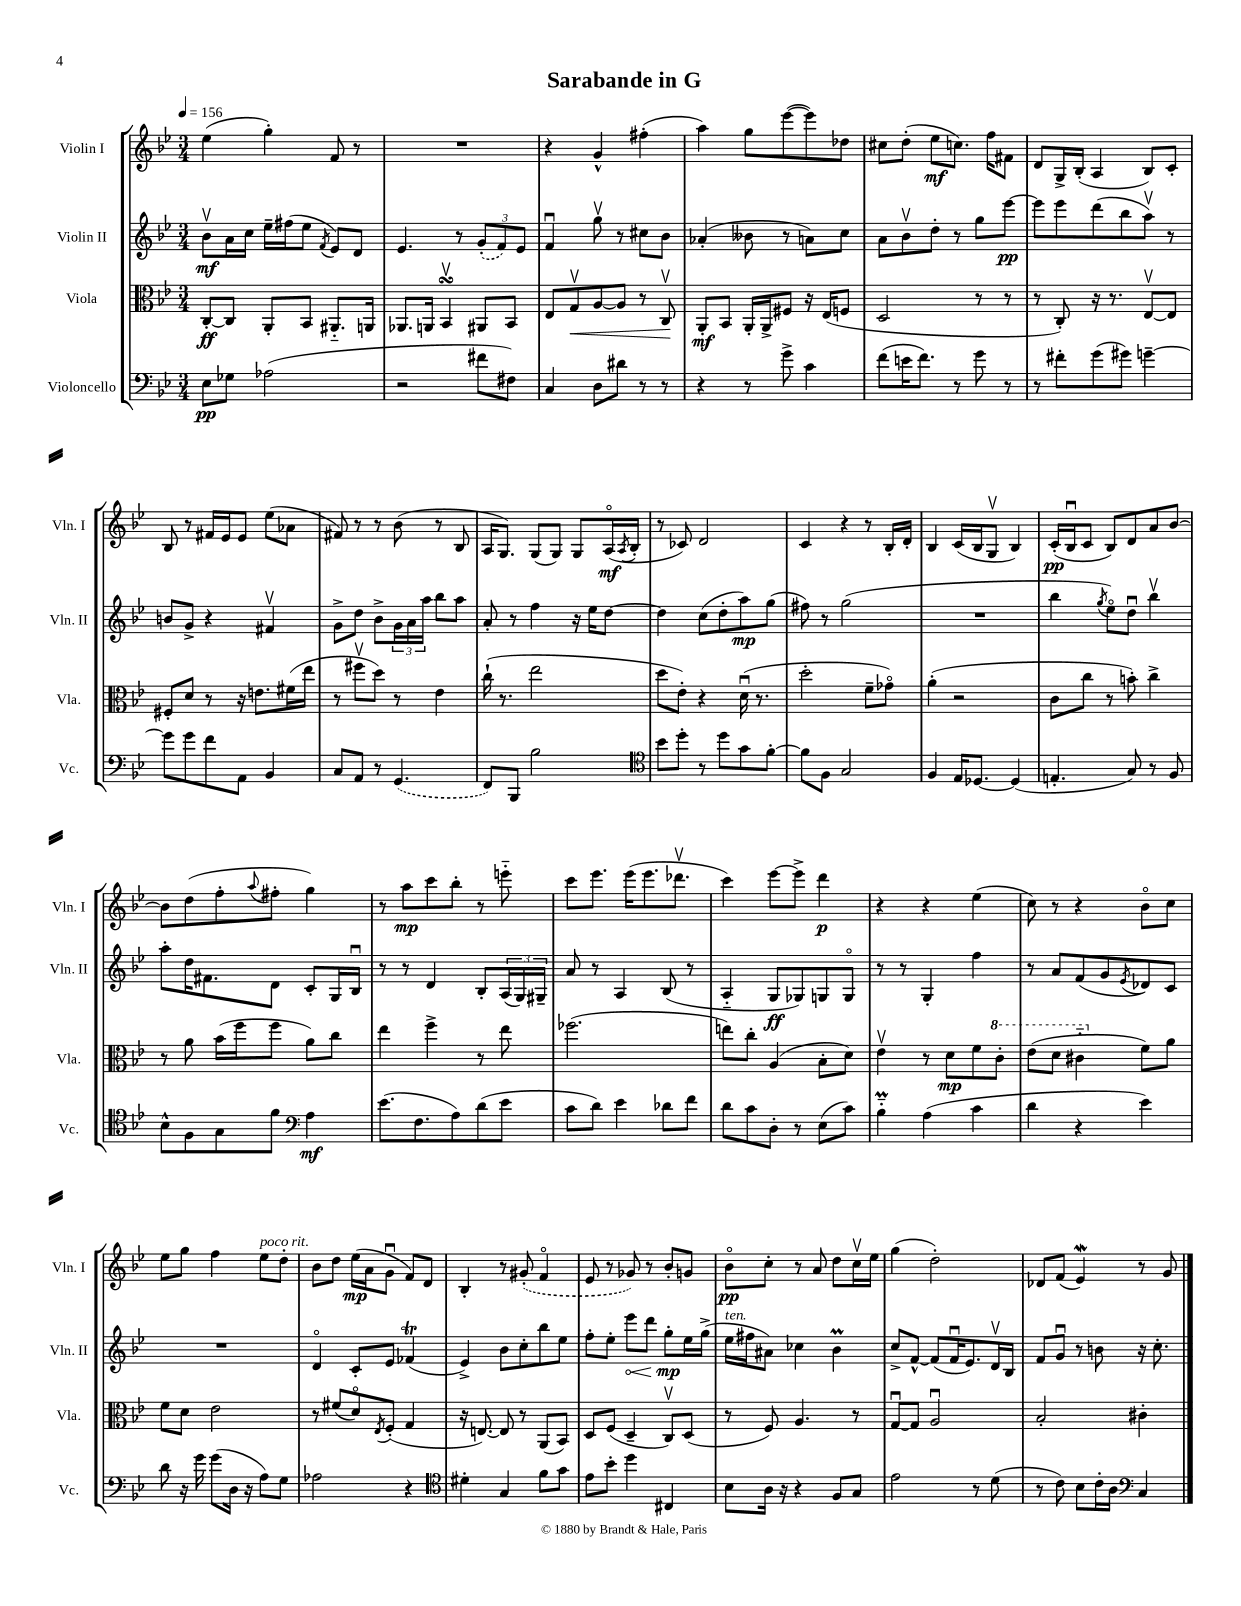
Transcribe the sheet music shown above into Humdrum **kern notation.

**kern	**dynam	**kern	**dynam	**kern	**dynam	**kern	**dynam
*part4	*part4	*part3	*part3	*part2	*part2	*part1	*part1
*staff4	*staff4	*staff3	*staff3	*staff2	*staff2	*staff1	*staff1
*I"Violoncello	*	*I"Viola	*	*I"Violin II	*	*I"Violin I	*
*I'Vc.	*	*I'Vla.	*	*I'Vln. II	*	*I'Vln. I	*
*clefF4	*	*clefC3	*	*clefG2	*	*clefG2	*
*k[b-e-]	*	*k[b-e-]	*	*k[b-e-]	*	*k[b-e-]	*
*M3/4	*	*M3/4	*	*M3/4	*	*M3/4	*
*MM156	*	*MM156	*	*MM156	*	*MM156	*
=1	=1	=1	=1	=1	=1	=1	=1
8E-\L	pp	[8C'/L	ff	8b-v\L	mf	(4ee-\	.
8G-X\J	.	8C/J]	.	16a\L	.	.	.
.	.	.	.	16cc\JJ	.	.	.
(2A-X\	.	8AA'/L	.	16ee-~\LL	.	4gg'\)	.
.	.	.	.	(16ff#X\J	.	.	.
.	.	8BB-/J	.	8ee-\J	.	.	.
.	.	.	.	8qf/	.	.	.
.	.	8.AA#X/L	.	8e-/L)	.	8f/	.
.	.	.	.	8d/J	.	8r	.
.	.	16AAn/Jk	.	.	.	.	.
=2	=2	=2	=2	=2	=2	=2	=2
2r	.	8.AA-X/L	.	4.e-/	.	2.r	.
.	.	16AAn/Jk	.	.	.	.	.
.	.	4BB-sSSsv/	.	.	.	.	.
.	.	.	.	8r	.	.	.
8f#X\L	.	8AA#X/L	.	(12g'/L	.	.	.
.	.	.	.	12f/)	.	.	.
8F#X\J)	.	8BB-/J	.	.	.	.	.
.	.	.	.	12e-/J	.	.	.
=3	=3	=3	=3	=3	=3	=3	=3
4C/	.	8E-/L	.	4fu/	.	4r	.
!	!	!	!LO:HP:b	!	!	!	!
.	.	8Gv/	<	.	.	.	.
8D\L	.	[8A/	.	8ggv\	.	4g^^/	.
8d#X\J	.	8A/J]	.	8r	.	.	.
8r	.	8r	.	8cc#X\L	.	(4ff#X'\	.
8r	.	8Cv/	.	8b-\J	.	.	.
.	.	.	[	.	.	.	.
=4	=4	=4	=4	=4	=4	=4	=4
4r	.	8AA'/L	mf	(4a-X'/	.	4aa\)	.
.	.	8BB-/J	.	.	.	.	.
8r	.	16AA'/LL	.	8b--X\	.	8gg\L	.
.	.	16AA^/J	.	.	.	.	.
8g^\	.	8F#X/J	.	8r	.	([8eee-\	.
4c\	.	16r	.	8an\L)	.	8eee-\])	.
.	.	(16E-/KL	.	.	.	.	.
.	.	8Fn/J	.	8cc\J	.	8dd-X\J	.
=5	=5	=5	=5	=5	=5	=5	=5
(8f\L	.	2D/	.	8a\L	.	8cc#X\L	.
16en\K	.	.	.	8b-v\	.	(8dd'\J	.
8.f\J)	.	.	.	.	.	.	.
.	.	.	.	8dd'\J	.	8ee-\L	mf
8r	.	.	.	8r	.	8.ccn\J)	.
8g\	.	8r	.	8gg\L	.	.	.
.	.	.	.	.	.	16ff\KL	.
8r	.	8r	.	[8eee-\J	pp	8f#X\J	.
=6	=6	=6	=6	=6	=6	=6	=6
8r	.	8r	.	8eee-\L]	.	8d/L	.
8f#X'\L	.	8C'/)	.	8eee-\	.	16G^/L	.
.	.	.	.	.	.	(16B-'/JJ	.
(8g\	.	16r	.	(8ddd\	.	4A/	.
.	.	8.r	.	.	.	.	.
8g#X\J)	.	.	.	8bb-\	.	.	.
[4gn~\	.	[8E-v/L	.	8aav\J)	.	8B-/L)	.
.	.	8E-/J]	.	8r	.	8c'/J	.
!!LO:LB:g=z
=7	=7	=7	=7	=7	=7	=7	=7
8g\L]	.	8F#X'/L	.	8bn/L	.	8B-/	.
8g\	.	8d/J	.	8g^/J	.	8r	.
8f\	.	8r	.	4r	.	16f#X/LL	.
.	.	.	.	.	.	16e-/J	.
8AA\J	.	16r	.	.	.	8e-/J	.
.	.	8.en\L	.	.	.	.	.
4BB-/	.	.	.	4f#Xv/	.	(8ee-\L	.
.	.	(16f#X\L	.	.	.	8a-X\J	.
.	.	16ee-\JJ	.	.	.	.	.
=8	=8	=8	=8	=8	=8	=8	=8
8C/L	.	8r	.	8g^\L	.	8f#X/)	.
8AA/J	.	8ff#Xv\L	.	8dd\J	.	8r	.
8r	.	8dd\J)	.	8b-^\L	.	8r	.
(4.GG/	.	8r	.	24g\L	.	(8b-\	.
.	.	.	.	24a\	.	.	.
.	.	.	.	24aa\JJ	.	.	.
.	.	4e-\	.	8bb-\L	.	8r	.
.	.	.	.	8aa\J	.	8B-/	.
=9	=9	=9	=9	=9	=9	=9	=9
8FF/L)	.	(16cc`\	.	8a'/	.	16A/KL	.
.	.	8.r	.	.	.	8.G/J)	.
8BBB-/J	.	.	.	8r	.	.	.
2B-\	.	2ee-\	.	4ff\	.	(8G/L	.
.	.	.	.	.	.	8G/J)	.
.	.	.	.	16r	.	8G/L	.
.	.	.	.	16ee-\KL	.	.	.
.	.	.	.	[8dd\J	.	(16A/L	mf
.	.	.	.	.	.	8qA/	.
.	.	.	.	.	.	16B-'/JJ	.
=10	=10	=10	=10	=10	=10	=10	=10
*clefC4	*	*	*	*	*	*	*
8b-\L	.	8dd\L	.	4dd\]	.	8r	.
8dd'\J	.	8e-'\J)	.	.	.	8c-X/)	.
8r	.	4r	.	(8cc\L	.	2d/	.
8dd\L	.	.	.	8dd'\	.	.	.
8g\	.	(16du\	.	8aa\)	mp	.	.
.	.	8.r	.	.	.	.	.
[8f'\J	.	.	.	(8gg\J	.	.	.
=11	=11	=11	=11	=11	=11	=11	=11
8f\L]	.	2dd'\	.	8ff#X\)	.	4c/	.
8F\J	.	.	.	8r	.	.	.
2G/	.	.	.	(2gg\	.	4r	.
.	.	8f~\L	.	.	.	8r	.
.	.	8g-X\J)	.	.	.	16B-'/LL	.
.	.	.	.	.	.	16d'/JJ	.
=12	=12	=12	=12	=12	=12	=12	=12
4F/	.	(4a'\	.	2.r	.	4B-/	.
16E-/KL	.	2r	.	.	.	(16c/LL	.
[8.D-X/J	.	.	.	.	.	16B-/J	.
.	.	.	.	.	.	8Gv/J	.
(4D-/]	.	.	.	.	.	4B-/)	.
=13	=13	=13	=13	=13	=13	=13	=13
4.En'/	.	8c\L	.	4bb-\	.	(16c'/LL	pp
.	.	.	.	.	.	16B-u/J	.
.	.	8cc\J	.	.	.	8c/J	.
.	.	.	.	8qgg/	.	.	.
.	.	8r	.	8ee-\L)	.	8B-/L)	.
8G/)	.	8bn'\)	.	8ddu\J	.	8d/	.
8r	.	4cc^\	.	4bb-v\	.	8a/	.
8F/	.	.	.	.	.	[8b-/J	.
!!LO:LB:g=z
=14	=14	=14	=14	=14	=14	=14	=14
8B-^^\L	.	8r	.	8aa'\L	.	8b-\L]	.
8F\	.	8a\	.	16dd\K	.	(8dd\	.
.	.	.	.	8.f#X\	.	.	.
8G\	.	(16b-\LL	.	.	.	8ff'\	.
.	.	16ff\J	.	.	.	.	.
.	.	.	.	.	.	8qqaa/	.
8f\J	.	8ff\J	.	8d\J	.	8ff#X'\J	.
*clefF4	*	*	*	*	*	*	*
4A\	mf	8a\L)	.	8c'/L	.	4gg\)	.
.	.	8cc\J	.	16G/L	.	.	.
.	.	.	.	16B-u/JJ	.	.	.
=15	=15	=15	=15	=15	=15	=15	=15
(8.e-\L	.	4ee-\	.	8r	.	8r	.
.	.	.	.	8r	.	8aa\L	mp
8.F\	.	.	.	.	.	.	.
.	.	4ff^\	.	4d/	.	8ccc\	.
8A\)	.	.	.	.	.	8bb-'\J	.
(8d\	.	8r	.	8B-'/L	.	8r	.
8e-\J	.	8ee-\	.	(24A/L	.	8eeen\	.
.	.	.	.	24G/)	.	.	.
.	.	.	.	24G#X~/JJ	.	.	.
=16	=16	=16	=16	=16	=16	=16	=16
8c\L	.	(2.ff-X\	.	8a/	.	8ccc\L	.
8d\J)	.	.	.	8r	.	8.eee-\J	.
4e-\	.	.	.	4A/	.	.	.
.	.	.	.	.	.	(16eee-\KL	.
.	.	.	.	.	.	8.eee-\	.
8d-X\L	.	.	.	(8B-/	.	.	.
.	.	.	.	.	.	8.ddd-Xv\J	.
8f\J	.	.	.	8r	.	.	.
=17	=17	=17	=17	=17	=17	=17	=17
8d\L	.	8een\L)	.	4A/	.	4ccc\)	.
8c\	.	8cc'\J	.	.	.	.	.
8D'\J	.	(4A/	.	8G/L	ff	[8eee-\L	.
8r	.	.	.	8G-X/)	.	8eee-^\J]	.
(8E-\L	.	8B-'\L	.	8Gn/	.	4ddd\	p
8c\J)	.	8d\J)	.	8G/J	.	.	.
=18	=18	=18	=18	=18	=18	=18	=18
4B-M\	.	4e-v\	.	8r	.	4r	.
.	.	.	.	8r	.	.	.
(4A\	.	8r	.	4G'/	.	4r	.
.	.	8d\L	mp	.	.	.	.
4c\	.	8f\	.	4ff\	.	(4ee-\	.
*	*	*8va	*	*	*	*	*
.	.	8cc'\J	.	.	.	.	.
=19	=19	=19	=19	=19	=19	=19	=19
4d\	.	(8ee-\L	.	8r	.	8cc\)	.
.	.	8dd\J	.	8a/L	.	8r	.
4r	.	4cc#X\	.	(8f/	.	4r	.
.	.	.	.	8g/	.	.	.
.	.	.	.	8qe-/	.	.	.
*	*	*X8va	*	*	*	*	*
4e-\)	.	8f\L)	.	8d-X/)	.	8b-\L	.
.	.	8a\J	.	8c/J	.	8cc\J	.
!!LO:LB:g=z
=20	=20	=20	=20	=20	=20	=20	=20
8d\	.	8f\L	.	2.r	.	8ee-\L	.
16r	.	8d\J	.	.	.	8gg\J	.
16g\	.	.	.	.	.	.	.
(8g\L	.	2e-\	.	.	.	4ff\	.
16D\Jk	.	.	.	.	.	.	.
16r	.	.	.	.	.	.	.
!	!	!	!	!	!	!LO:TX:a:i:t=poco rit.	!
8A\L)	.	.	.	.	.	8ee-\L	.
8G\J	.	.	.	.	.	8dd'\J	.
=21	=21	=21	=21	=21	=21	=21	=21
2A-X\	.	8r	.	4d/	.	8b-\L	.
.	.	(8f#X/L	.	.	.	8dd\J	.
.	.	8d/)	.	8c'/L	.	(16ee-\LL	mp
.	.	.	.	.	.	16a\J	.
.	.	8qE-/	.	.	.	.	.
.	.	(8F'/J	.	8e-/J	.	8gu\J	.
4r	.	4G/	.	(4f-XT/	.	8f/L)	.
.	.	.	.	.	.	8d/J	.
=22	=22	=22	=22	=22	=22	=22	=22
*clefC4	*	*	*	*	*	*	*
4d#X'\	.	16r	.	4e-^/)	.	4B-'/	.
.	.	[8.En/)	.	.	.	.	.
4G/	.	8E/]	.	8b-\L	.	8r	.
.	.	8r	.	8cc'\	.	(8g#X'/	.
8f\L	.	(8AA/L	.	8bb-\	.	4f/	.
8g\J	.	8BB-/J)	.	8ee-\J	.	.	.
=23	=23	=23	=23	=23	=23	=23	=23
8e-\L	.	8D/L	.	8ff'\L	.	8e-/	.
8b-'\J	.	(8F/J	.	8ee-'\J	.	8r	.
!	!	!	!	!	!LO:HP:b	!	!
4dd\	.	4D~/	.	8eee-\L	<	8g-X/)	.
.	.	.	.	8ddd\J	.	8r	.
4C#X/	.	8Cv/L)	.	8gg'\L	mp	8b-'/L	.
.	.	(8D/J	.	16ee-\L	[	8gn/J	.
.	.	.	.	(16gg^\JJ	.	.	.
=24	=24	=24	=24	=24	=24	=24	=24
!	!	!	!	!LO:TX:a:i:t=ten.	!	!	!
8B-\L	.	8r	.	16ee-\LL	.	8b-\L	pp
.	.	.	.	16ff#X\J	.	.	.
16A\Jk	.	8F/)	.	8a#X\J)	.	8cc'\J	.
16r	.	.	.	.	.	.	.
4r	.	4.A/	.	4cc-X\	.	8r	.
.	.	.	.	.	.	8a/	.
8F/L	.	.	.	4b-M\	.	8dd\L	.
8G/J	.	8r	.	.	.	16ccv\L	.
.	.	.	.	.	.	16ee-\JJ	.
=25	=25	=25	=25	=25	=25	=25	=25
2e-\	.	[8Gu/L	.	8cc^/L	.	(4gg\	.
.	.	8G/J]	.	[8f^^/J	.	.	.
.	.	2Au/	.	(8f/L]	.	2dd'\)	.
.	.	.	.	16fu/K	.	.	.
.	.	.	.	8.e-/)	.	.	.
8r	.	.	.	.	.	.	.
(8d\	.	.	.	16dv/L	.	.	.
.	.	.	.	16B-/JJ	.	.	.
=26	=26	=26	=26	=26	=26	=26	=26
8r	.	2B-'/	.	8f/L	.	8d-X/L	.
8c\)	.	.	.	8gu/J	.	(8f/J	.
8B-\L	.	.	.	8r	.	4e-w/)	.
16c'\L	.	.	.	8bn\	.	.	.
16A\JJ	.	.	.	.	.	.	.
*clefF4	*	*	*	*	*	*	*
4C/	.	4c#X'\	.	16r	.	8r	.
.	.	.	.	8.cc'\	.	.	.
.	.	.	.	.	.	8g/	.
==	==	==	==	==	==	==	==
*-	*-	*-	*-	*-	*-	*-	*-
